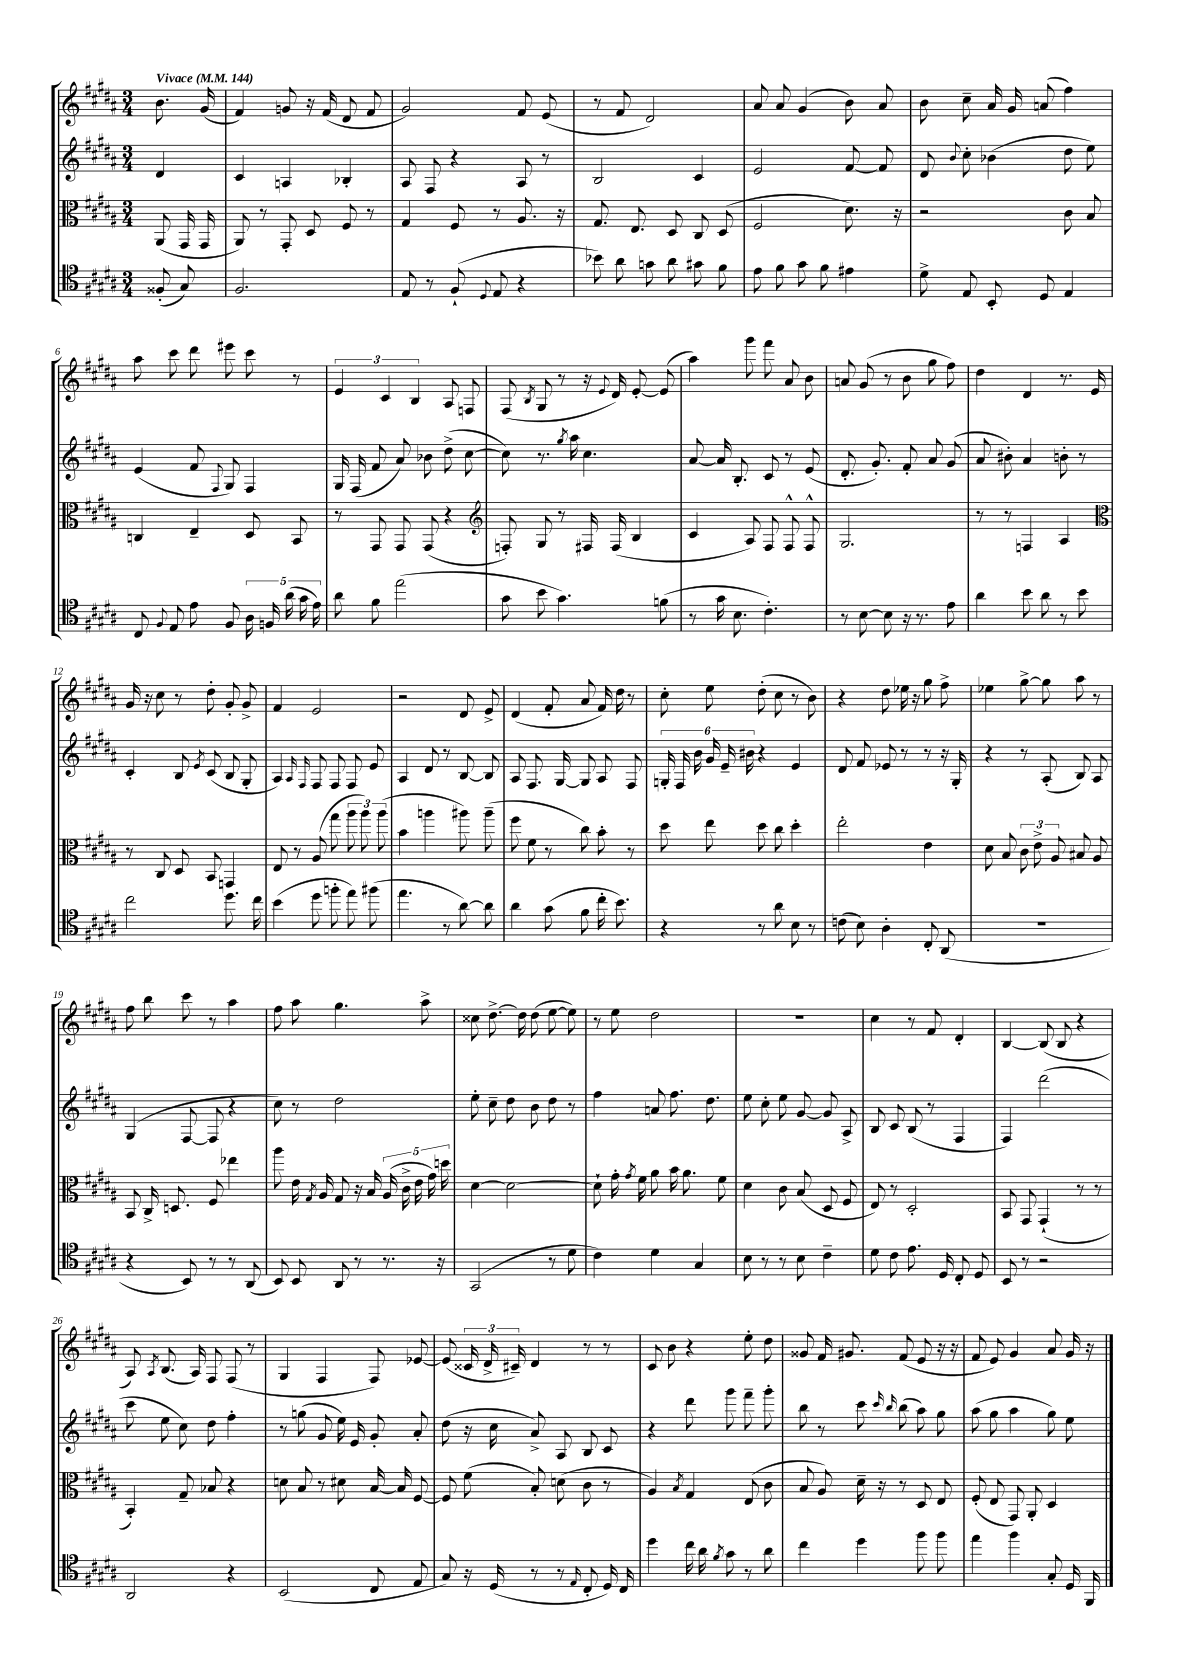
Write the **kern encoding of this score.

**kern	**kern	**kern	**kern
*staff4	*staff3	*staff2	*staff1
*clefC4	*clefC3	*clefG2	*clefG2
*k[f#c#g#d#a#]	*k[f#c#g#d#a#]	*k[f#c#g#d#a#]	*k[f#c#g#d#a#]
*M3/4	*M3/4	*M3/4	*M3/4
*MM144	*MM144	*MM144	*MM144
(8F##'	(8AA#	4d#	8.b
8G#)	16GG#	.	.
.	16GG#	.	(16g#
=	=	=	=
2.F#	8AA#)	4c#	4f#)
.	8r	.	.
.	8GG#'	4A	8g
.	8D#	.	16r
.	.	.	(16f#
.	8F#	4B-'	8d#
.	8r	.	8f#
=	=	=	=
8E	4G#	8A#	2g#)
8r	.	8F#	.
(8F#`	8F#	4r	.
8qqD#	.	.	.
8E	8r	.	.
4r	8.A#	8A#	8f#
.	.	8r	(8e
.	16r	.	.
=	=	=	=
8b-)	8.G#	2B	8r
8a#	.	.	8f#
.	8.E	.	.
8g	.	.	2d#)
8a#	8D#	.	.
8g#	8C#	4c#	.
8f#	(8D#	.	.
=	=	=	=
8e	2F#	2e	8a#
8f#	.	.	8a#
8g#	.	.	(4g#
8f#	.	.	.
4e#	8.d#)	[8f#	8b)
.	.	8f#]	8a#
.	16r	.	.
=	=	=	=
8d#^	2r	8d#	8b
.	.	8qqb	.
8E	.	8cc#'	8cc#~
8BB'	.	(4b-	16a#
.	.	.	16g#
8D#	.	.	(8a
4E	8c#	8dd#	4ff#)
.	8B	8ee)	.
=	=	=	=
8C#	4C	(4e	8aa#
8qqF#	.	.	.
8E	.	.	8ccc#
8e	4E~	8f#	8ddd#
.	.	8qqF#	.
8F#	.	8G#)	8eee#
20A#	8D#	4F#	8ccc#
20F	.	.	.
(20a#	.	.	.
.	8BB	.	8r
20g#	.	.	.
20e)	.	.	.
=	=	=	=
8a#	8r	16G#	6e
.	.	(16F#	.
8f#	8GG#	8f#	.
.	.	.	6c#
(2ee	8GG#	8a#)	.
.	.	.	6B
.	(8GG#	8b-	.
.	4r	(8dd#^	8A#
.	.	[8cc#	8F
=	=	=	=
*	*clefG2	*	*
8g#	8F')	8cc#])	(8F#
.	.	.	8qB
8b	8G#	8.r	8G#
4.g#)	8r	.	8r
.	.	8qgg#	.
.	.	16aa#	.
.	16F#	4.cc#	16r
.	.	.	8qqe
.	(16F#	.	16d#)
.	4B	.	[8e'
(8f	.	.	(8e]
=	=	=	=
8r	4c#	[8a#	4aa#)
16g#	.	16a#]	.
8.B	.	8.B'	.
.	8A#)	.	8ggg#
4.c#')	8F#	8c#	8fff#
.	8F#^^	8r	8a#
.	8F#^^	(8e	8b
=	=	=	=
8r	2.G#	8.d#'	8a
[8B	.	.	(8g#
.	.	8.g#')	.
8B]	.	.	8r
16r	.	8f#'	8b
8.r	.	.	.
.	.	8a#	8gg#
8e	.	(8g#	8ff#)
=	=	=	=
4a#	8r	8a#	4dd#
.	8r	8b#')	.
8b	4F	4a#	4d#
8a#	.	.	.
8r	4A#	8b'	8.r
8b	.	8r	.
.	.	.	16e
=	=	=	=
*	*clefC3	*	*
2cc#	8r	4c#'	16g#
.	.	.	16r
.	8C#	.	8cc#
.	8D#	8B	8r
.	.	8qe	.
.	8BB	(8c#	8dd#'
8.dd#	4GG	8B	8g#'
.	.	8G#'	8g#^
16cc#	.	.	.
=	=	=	=
(4b	8E	4A#)	4f#
.	8r	.	.
.	.	16qqA#	.
.	.	16qqF#	.
8dd#	(8A#	8F#	2e
8ff'	8gg#	8F#	.
8ee)	12aa#	8F#	.
.	12aa#)	.	.
(8ff#	.	8e	.
.	(12aa#	.	.
=	=	=	=
4.ee	4b	4A#	2r
.	4aa	8d#	.
8r	.	8r	.
[8a#)	8aa#)	[8B	8d#
8a#]	(8aa#~	8B]	8e^
=	=	=	=
4a#	8ff#	8A#	(4d#
.	8f#	8.F#	.
(8g#	8r	.	8f#'
.	.	[16G#	.
8f#	8cc#)	8G#]	8a#
16cc#'	8b'	8A#	16f#)
8.b)	.	.	16dd#
.	8r	8F#	8r
=	=	=	=
4r	8dd#	24G'	8cc#'
.	.	24F#	.
.	.	24b	.
.	8ee	24g#	8ee
.	.	24e~	.
.	.	24b#	.
8r	8dd#	4r	(8dd#'
8a#	8cc#	.	8cc#
8B	4dd#'	4e	8r
8r	.	.	8b)
=	=	=	=
(8c	2ee'	8d#	4r
8B)	.	8f#	.
4A#'	.	8e-	8dd#
.	.	8r	16ee-
.	.	.	16r
8C#'	4e	8r	8gg#
(8AA#	.	16r	8ff#^
.	.	16G#'	.
=	=	=	=
2.r	8d#	4r	4ee-
.	8B	.	.
.	12c#	8r	[8gg#^
.	12e^	.	.
.	.	(8A#'	8gg#]
.	12A#	.	.
.	8B#	8B)	8aa#
.	8A#	8A#	8r
=	=	=	=
4r	8BB	(4G#	8ff#
.	16C#^	.	8bb
.	8.D	.	.
8BB)	.	[8F#	8ccc#
8r	8F#	8F#]	8r
8r	4ee-	4r	4aa#
(8AA#	.	.	.
=	=	=	=
8BB)	8aa#	8cc#)	8ff#
8BB	16e	8r	8aa#
.	8qG#	.	.
.	16A#	.	.
8AA#	8G#	2dd#	4.gg#
8r	16r	.	.
.	16B	.	.
8.r	(20A#	.	.
.	20c#^	.	.
.	20e	.	.
.	.	.	8aa#^
.	20g#)	.	.
16r	.	.	.
.	20dd	.	.
=	=	=	=
(2GG#	[4d#	8ee'	8cc##
.	.	8cc#~	[8.dd#^
.	2d#_	8dd#	.
.	.	.	16dd#]
.	.	8b	(8dd#
8r	.	8dd#	[8ee
8d#	.	8r	8ee])
=	=	=	=
4c#)	8d#`]	4ff#	8r
.	16g#'	.	8ee
.	8qg#	.	.
.	16f#	.	.
4d#	8a#	8a	2dd#
.	16b	8.ff#	.
.	8.a#	.	.
4G#	.	.	.
.	.	8.dd#	.
.	8f#	.	.
=	=	=	=
8B	4d#	8ee	2.r
8r	.	8cc#'	.
8r	8c#	8ee	.
8B	(8B	[8g#	.
4c#~	8D#	8g#]	.
.	8F#	8A#^	.
=	=	=	=
8d#	8E)	8B	4cc#
8c#	8r	8c#	.
8.e	2D#'	(8B	8r
.	.	8r	8f#
16D#	.	.	.
8C#'	.	4F#	4d#'
8D#	.	.	.
=	=	=	=
8BB	8BB	4F#)	[4B
8r	8GG#	.	.
2r	(4GG#`	(2ddd#	(8B]
.	.	.	8B
.	8r	.	4r
.	8r	.	.
=	=	=	=
2AA#	4BB')	8ccc#	8A#)
.	.	.	8qA#
.	.	8ee	(8.B
.	8G#~	8cc#)	.
.	.	.	16A#)
.	8B-	8dd#	8F#
4r	4r	4ff#'	(8F#
.	.	.	8r
=	=	=	=
(2BB	8d	8r	4G#
.	8B	(8gg	.
.	8r	8g#	4F#
.	8d#	16ee)	.
.	.	16e	.
8C#	[16B	8g#'	8F#)
.	16B]	.	.
8E	[8F#	8a#'	[8e-
=	=	=	=
8G#)	8F#]	(8dd#	(8e-]
16r	(8f#	16r	24c##
.	.	.	24d#^
(16D#	.	16cc#	.
.	.	.	24c#~)
8r	8B')	8a#^)	4d#
8r	(8d	8A#	.
16qqE	.	.	.
8C#'	8c#	8B	8r
16D#)	8r	8c#	8r
16C#	.	.	.
=	=	=	=
4dd#	4A#)	4r	8c#
.	.	.	8b
.	8qB	.	.
16cc#	4G#	8ddd#	4r
16a#	.	.	.
8qf#	.	.	.
8g#	.	8ggg#	.
8r	(8E	8fff#~	8ee'
8a#	8c#	8ggg#'	8dd#
=	=	=	=
4cc#	8B	8bb	8g##
.	8A#)	8r	16f#
.	.	.	8.g#
4dd#	16d#~	8ccc#	.
.	16r	.	.
.	.	16qqccc#	.
.	.	16qqbb	.
.	8r	(8bb	(8f#
8ff#	8D#	8aa#)	8e
8ff#	8E	8gg#	16r
.	.	.	16r
=	=	=	=
4ee	(8F#'	(8aa#	8f#
.	8E	8gg#	8e)
4ff#	8GG#)	4aa#	4g#
.	8AA#'	.	.
8G#'	4D#	8gg#)	8a#
16D#	.	8ee	16g#
16FF#	.	.	16r
==	==	==	==
*-	*-	*-	*-
